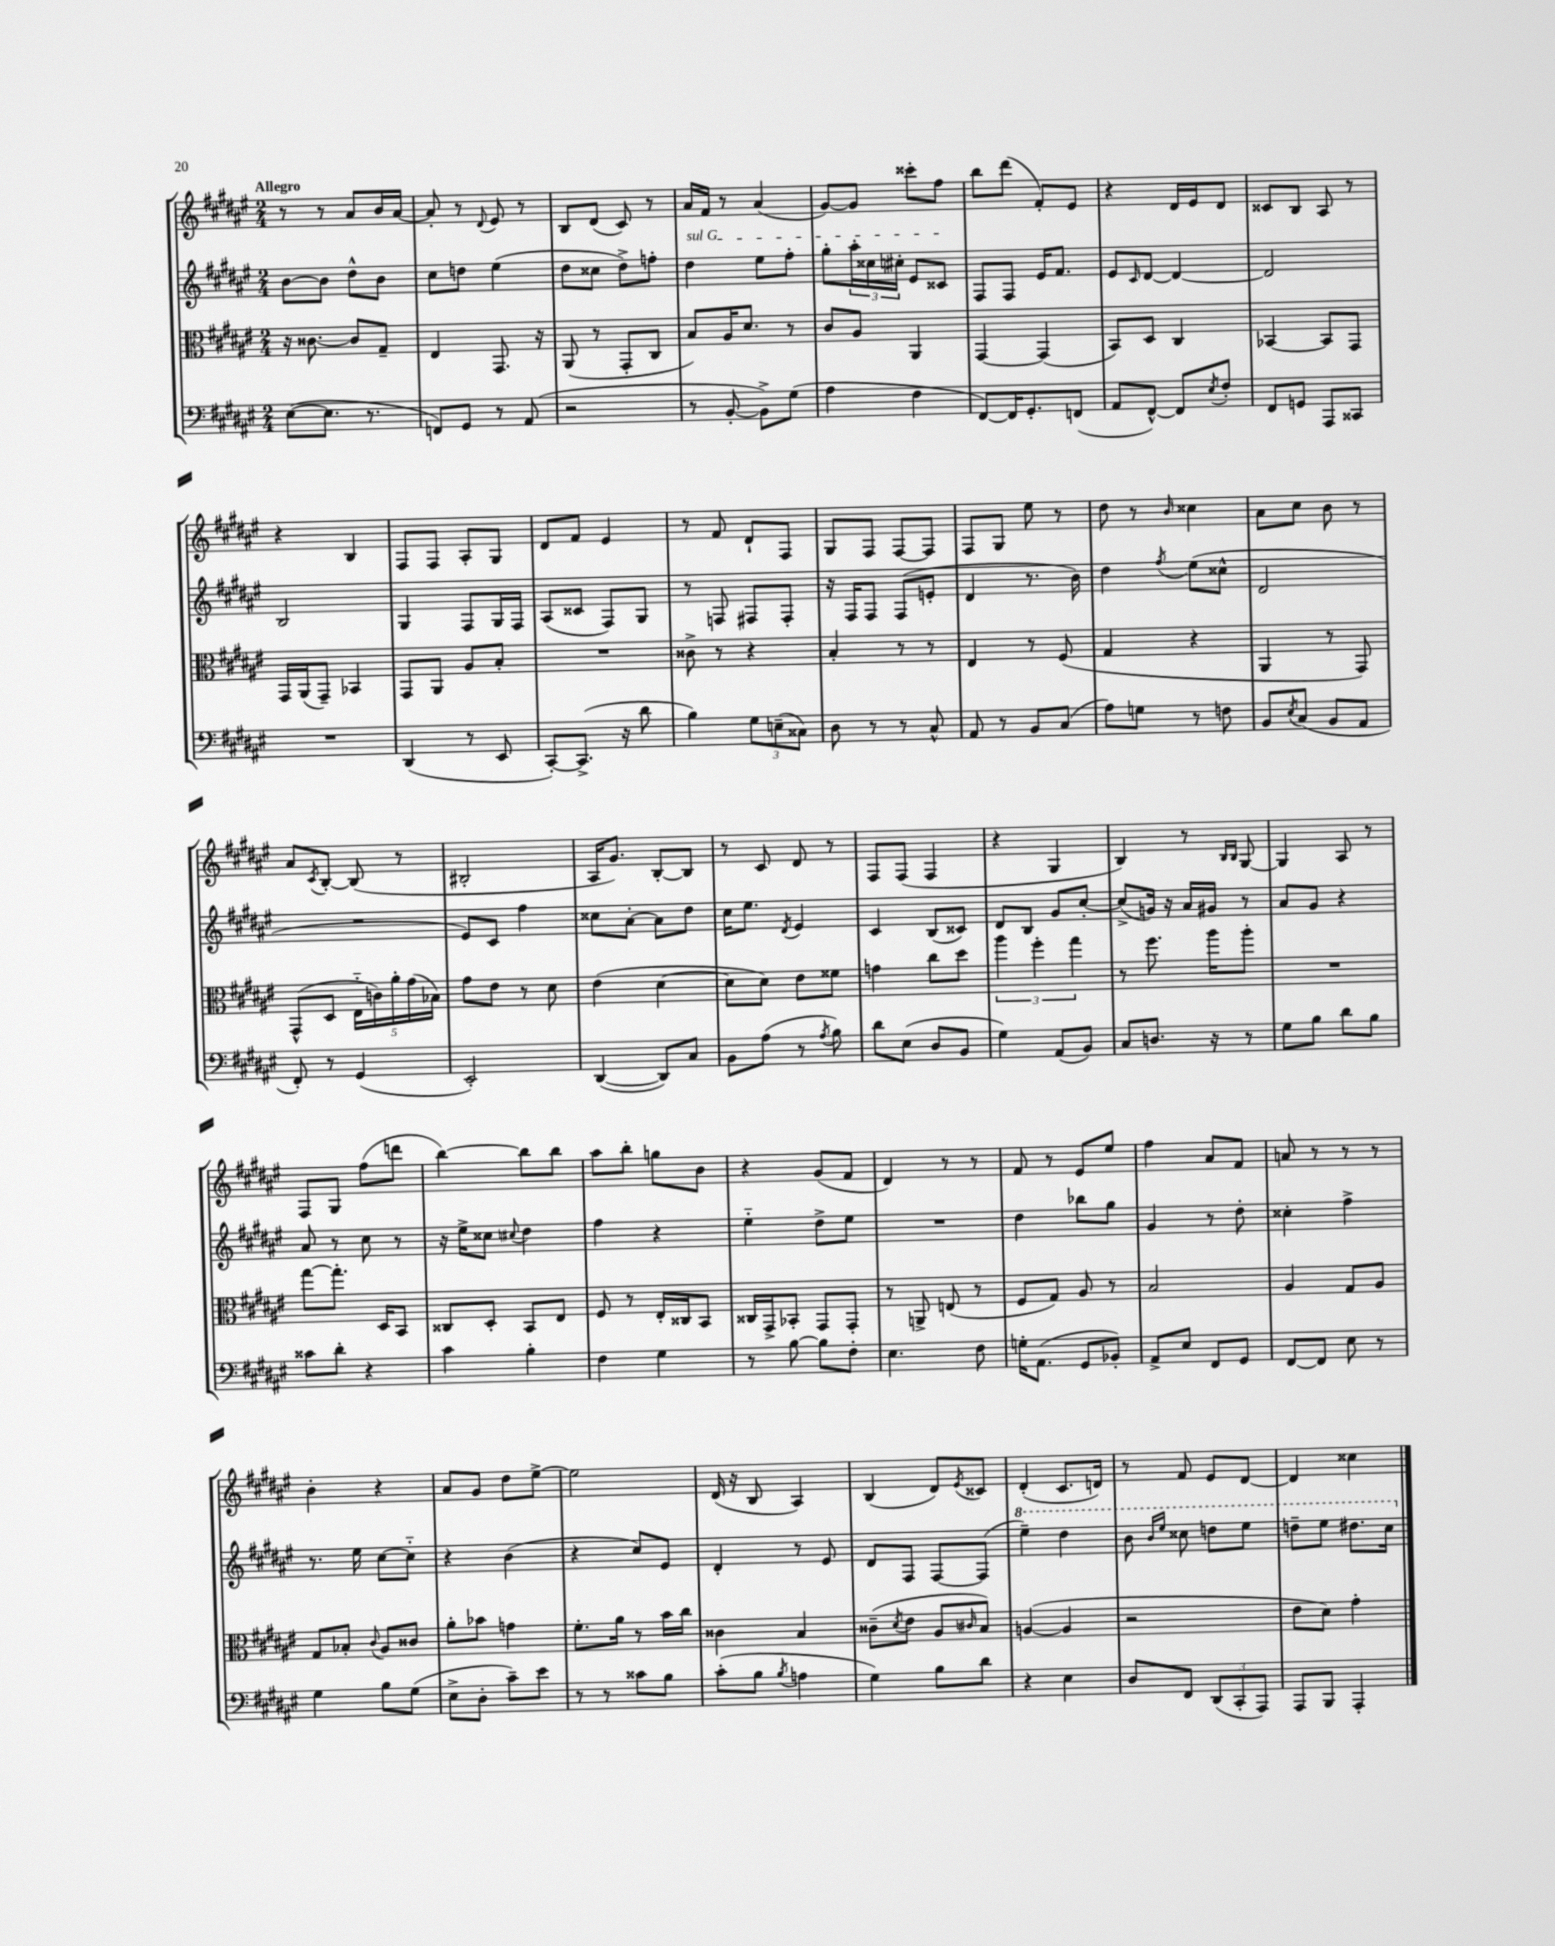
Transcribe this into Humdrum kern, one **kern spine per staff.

**kern	**kern	**kern	**kern
*part4	*part3	*part2	*part1
*staff4	*staff3	*staff2	*staff1
*clefF4	*clefC3	*clefG2	*clefG2
*k[f#c#g#d#a#e#]	*k[f#c#g#d#a#e#]	*k[f#c#g#d#a#e#]	*k[f#c#g#d#a#e#]
*M2/4	*M2/4	*M2/4	*M2/4
=1	=1	=1	=1
!	!	!	!LO:TX:a:B:t=Allegro
([8E#\L	16r	[8b\L	8r
.	[8.c##X\	.	.
8.E#\J]	.	8b\J]	8r
.	8c##/L]	8dd#^^\L	8a#/L
8.r	.	.	.
.	8G#~/J	8b\J	16b/L
.	.	.	[16a#/JJ
=2	=2	=2	=2
8FFn/L)	4E#/	8cc#\L	8a#'/]
8GG#/J	.	8ddn\J	8r
.	.	.	8qqd#/
8r	8.GG#/	(4ee#\	8e#/
(8AA#/	.	.	8r
.	16r	.	.
=3	=3	=3	=3
2r	(8AA#/	8dd#\L	8B/L
.	8r	8cc##X\J	(8d#/J
.	8GG#'/L	8dd#^\L)	8c#/)
.	8C#/J	8ffn'\J	8r
=4	=4	=4	=4
!	!	!LO:TX:a:i:t=sul G	!
8r	8B/L)	4dd#\	16a#/LL
.	.	.	16f#/JJ
[8BB'/	16A#/K	.	8r
.	8.d#/J	.	.
8BB^\L])	.	8ee#\L	(4a#/
(8G#\J	8r	8ff#'\J	.
=5	=5	=5	=5
4A#\	8c#/L	8gg#'\L	[8g#/L)
.	8A#/J	24aa#'\L	8g#/J]
.	.	24cc##X\	.
.	.	24cc#X'\JJ	.
4F#\	4AA#/	8e#/L	8ccc##X'\L
.	.	8c##X/J	8ff#\J
=6	=6	=6	=6
[8FF#/L)	[4GG#/	8F#/L	8bb\L
16FF#/K]	.	8F#/J	(8ddd#\J
8.GG#'/	.	.	.
.	(4GG#/]	16e#/KL	8f#'/L)
.	.	8.f#/J	.
(8FFn/J	.	.	8e#/J
=7	=7	=7	=7
8AA#/L	8BB/L)	8e#/L	4r
.	.	16qqc#/	.
[8FF#^^/J)	8D#/J	[8d#/J	.
8FF#/L]	4C#/	4d#/_	16d#/LL
.	.	.	16e#/J
8qE#/	.	.	.
8F#'/J	.	.	8d#/J
=8	=8	=8	=8
8FF#/L	[4BB-X/	2d#/]	8c##X/L
8GGn/J	.	.	8B/J
8AAA#/L	8BB-/L]	.	8A#/
8CC##X/J	8GG#/J	.	8r
!!LO:LB:g=z
=9	=9	=9	=9
2r	16GG#/LL	2B/	4r
.	(16AA#/J	.	.
.	8GG#~/J)	.	.
.	4BB-X/	.	4B/
=10	=10	=10	=10
(4DD#/	8GG#/L	4G#/	8F#/L
.	8AA#/J	.	8F#/J
8r	8A#/L	8F#/L	8A#'/L
8EE#/	8B'/J	16G#/L	8G#/J
.	.	16F#/JJ	.
=11	=11	=11	=11
[8CC#'/L)	2r	(8A#/L	8d#/L
(8.CC#^/J]	.	8c##X/J	8f#/J
.	.	8F#/L)	4e#/
16r	.	.	.
8d#\	.	8G#/J	.
=12	=12	=12	=12
4B\)	8c##X^\	8r	8r
.	8r	8Fn/	8f#/
12G#\L	4r	8F#X/L	8d#`/L
(12En~\	.	.	.
.	.	8F#'/J	8F#/J
12C##X\J)	.	.	.
=13	=13	=13	=13
8D#\	4B'/	16r	8G#/L
.	.	16F#/KL	.
8r	.	8F#/J	8F#/J
8r	8r	(8F#/L	[8F#/L
8C#^^/	8r	8en'/J	8F#/J]
=14	=14	=14	=14
8AA#/	4E#/	4d#/	8F#/L
8r	.	.	8G#/J
8BB/L	8r	8.r	8ee#\
(8C#/J	(8F#/	.	8r
.	.	16b\)	.
=15	=15	=15	=15
8A#\L)	4G#/	4dd#\	8dd#\
8Gn\J	.	.	8r
.	.	8qff#/	16qqb/
8r	4r	(8ee#\L	4cc##X\
8Fn\	.	8cc##X^^\J	.
=16	=16	=16	=16
8BB/L	4AA#/	2d#/	8a#\L
8qE#/	.	.	.
(8C#/J	.	.	8cc#\J
8BB/L	8r	.	8b\
8AA#/J	8GG#/)	.	8r
!!LO:LB:g=z
=17	=17	=17	=17
8FF#'/)	(8GG#^^/L	2r	8a#/L
.	.	.	8qc#/
8r	8D#/J	.	[8B'/J
(4GG#/	20E#\LL	.	(8B/]
.	20cn\)	.	.
.	20a#'\	.	.
.	.	.	8r
.	(20g#\	.	.
.	20B-X\JJ)	.	.
=18	=18	=18	=18
2EE#'/)	8g#\L	8e#/L)	2B#X'/
.	8e#\J	8c#/J	.
.	8r	4ff#\	.
.	8d#\	.	.
=19	=19	=19	=19
([4DD#/	(4e#\	8cc##X\L	16A#/KL
.	.	.	8.g#/J)
.	.	[8a#'\J	.
8DD#/L])	[4d#\	8a#\L]	[8B'/L
8C#/J	.	8dd#\J	8B/J]
=20	=20	=20	=20
8BB\L	8d#\L]	16cc#\KL	8r
.	.	8.ee#\J	.
(8A#\J	8d#\J)	.	8c#/
.	.	8qd#/	.
8r	8e#\L	4e#/	8d#/
8qA#/	.	.	.
8B\)	8f##X\J	.	8r
=21	=21	=21	=21
8d#\L	4gn\	4c#/	8F#/L
(8E#\J	.	.	(8F#/J
8D#/L	8cc#\L	(8B/L	4F#/
8BB/J	8dd#\J	8c##X/J)	.
=22	=22	=22	=22
4G#\)	6aa#\	8d#/L	4r
.	.	8B/J	.
.	6ff#'\	.	.
(8AA#/L	.	8g#/L	4G#/
.	6gg#\	.	.
8BB/J)	.	[8cc#'/J	.
=23	=23	=23	=23
8C#/L	8r	(8cc#^/L]	4B/)
8.Dn/J	8.ff#\	16gn/Jk)	.
.	.	16r	.
.	.	16a#/LL	8r
16r	16aa#\KL	16g#X/JJ	.
.	.	.	16qqB/LL
.	.	.	16qqB/JJ
8r	8aa#'\J	8r	[8G#/
=24	=24	=24	=24
8G#\L	2r	8a#/L	4G#/]
8B\J	.	8g#/J	.
8d#\L	.	4r	8A#/
8B\J	.	.	8r
!!LO:LB:g=z
=25	=25	=25	=25
8c##X\L	[8gg#\L	8a#/	8F#/L
8d#'\J	8.gg#'\J]	8r	8G#/J
4r	.	8cc#\	(8ff#\L
.	16D#/KL	.	.
.	8BB/J	8r	8dddn\J
=26	=26	=26	=26
4c#\	8C##X/L	16r	[4bb\)
.	.	16ee#^\KL	.
.	8D#'/J	8cc##X\J	.
.	.	8qqcc#X/	.
4B'\	8BB/L	4dd#\	8bb\L]
.	8E#/J	.	8bb\J
=27	=27	=27	=27
4F#\	8F#/	4ff#\	8aa#\L
.	8r	.	8bb'\J
4G#\	16E#'/LL	4r	8ggn\L
.	16C##X/J	.	.
.	8BB/J	.	8b\J
=28	=28	=28	=28
8r	16C##X/LL	4ee#\	4r
.	16GG#^/J	.	.
[8B\	8BB-X'/J	.	.
8B\L]	8GG#/L	8dd#^\L	(8g#/L
8F#'\J	8GG#'/J	8ee#\J	8f#/J
=29	=29	=29	=29
4.E#\	8r	2r	4d#/)
.	8AAn^/	.	.
.	(8En/	.	8r
8F#\	8r	.	8r
=30	=30	=30	=30
16Gn'\KL	8F#/L	4dd#\	8f#/
(8.AA#\J	.	.	.
.	8G#/J)	.	8r
8GG#/L	8A#/	8bb-X\L	8e#/L
8BB-X'/J)	8r	8gg#\J	8ee#/J
=31	=31	=31	=31
8AA#^/L	2B/	4g#/	4ff#\
8E#/J	.	.	.
8FF#/L	.	8r	8a#/L
8GG#/J	.	8dd#'\	8f#/J
=32	=32	=32	=32
[8FF#/L	4A#/	4cc##X'\	8an/
8FF#/J]	.	.	8r
8E#\	8G#/L	4ff#^\	8r
8r	8A#/J	.	8r
!!LO:LB:g=z
=33	=33	=33	=33
4G#\	8G#/L	8.r	4b'\
.	8B-X'/J	.	.
.	.	16ee#\	.
.	8qqc#/	.	.
8B\L	8A#/L	[8cc#\L	4r
(8G#\J	8c##X/J	8cc#\J]	.
=34	=34	=34	=34
8E#^\L	8a#'\L	4r	8a#/L
8D#'\J	8b-X\J	.	8g#/J
8c#~\L)	4gn\	(4b\	8dd#\L
8e#\J	.	.	[8ee#^\J
=35	=35	=35	=35
8r	8.f#'\L	4r	2ee#\]
8r	.	.	.
.	16a#\Jk	.	.
8c##X\L	8r	8cc#/L)	.
8B\J	16b\LL	8e#/J	.
.	16cc#\JJ	.	.
=36	=36	=36	=36
(8c#'\L	4c##X\	4d#'/	(16d#/
.	.	.	16r
8B\J	.	.	8B/
8qB/	.	.	.
4An\	4B/	8r	4A#/)
.	.	8e#/	.
=37	=37	=37	=37
4G#\)	(8c##X~\L	8d#/L	(4B/
.	8qd#/	.	.
.	8e#\J	8F#/J	.
8B\L	8A#/L	[8F#/L	8d#/L)
.	16qqc#X/	.	8qe#/
8d#\J	8B/J)	(8F#/J]	8c##X/J
=38	=38	=38	=38
*	*	*8va	*
4r	([4An/	4eee#~\)	(4d#'/
4E#\	4A/]	4ddd#\	8.c#/L
.	.	.	16dn/Jk)
=39	=39	=39	=39
8D#/L	2r	8bb\	8r
.	.	16qqbb/LL	.
.	.	16qqeee#/JJ	.
8FF#/J	.	8ccc##X\	8f#/
(12DD#/L	.	8dddn\L	8e#/L
12CC#'/	.	.	.
.	.	8eee#\J	[8d#/J
12AAA#/J)	.	.	.
=40	=40	=40	=40
8AAA#/L	8e#\L	8dddn~\L	4d#/]
8BBB/J	8d#\J)	8eee#\J	.
4AAA#'/	4g#'\	8.ddd#X\L	4cc##X\
.	.	16ccc#\Jk	.
*	*	*X8va	*
==	==	==	==
*-	*-	*-	*-
